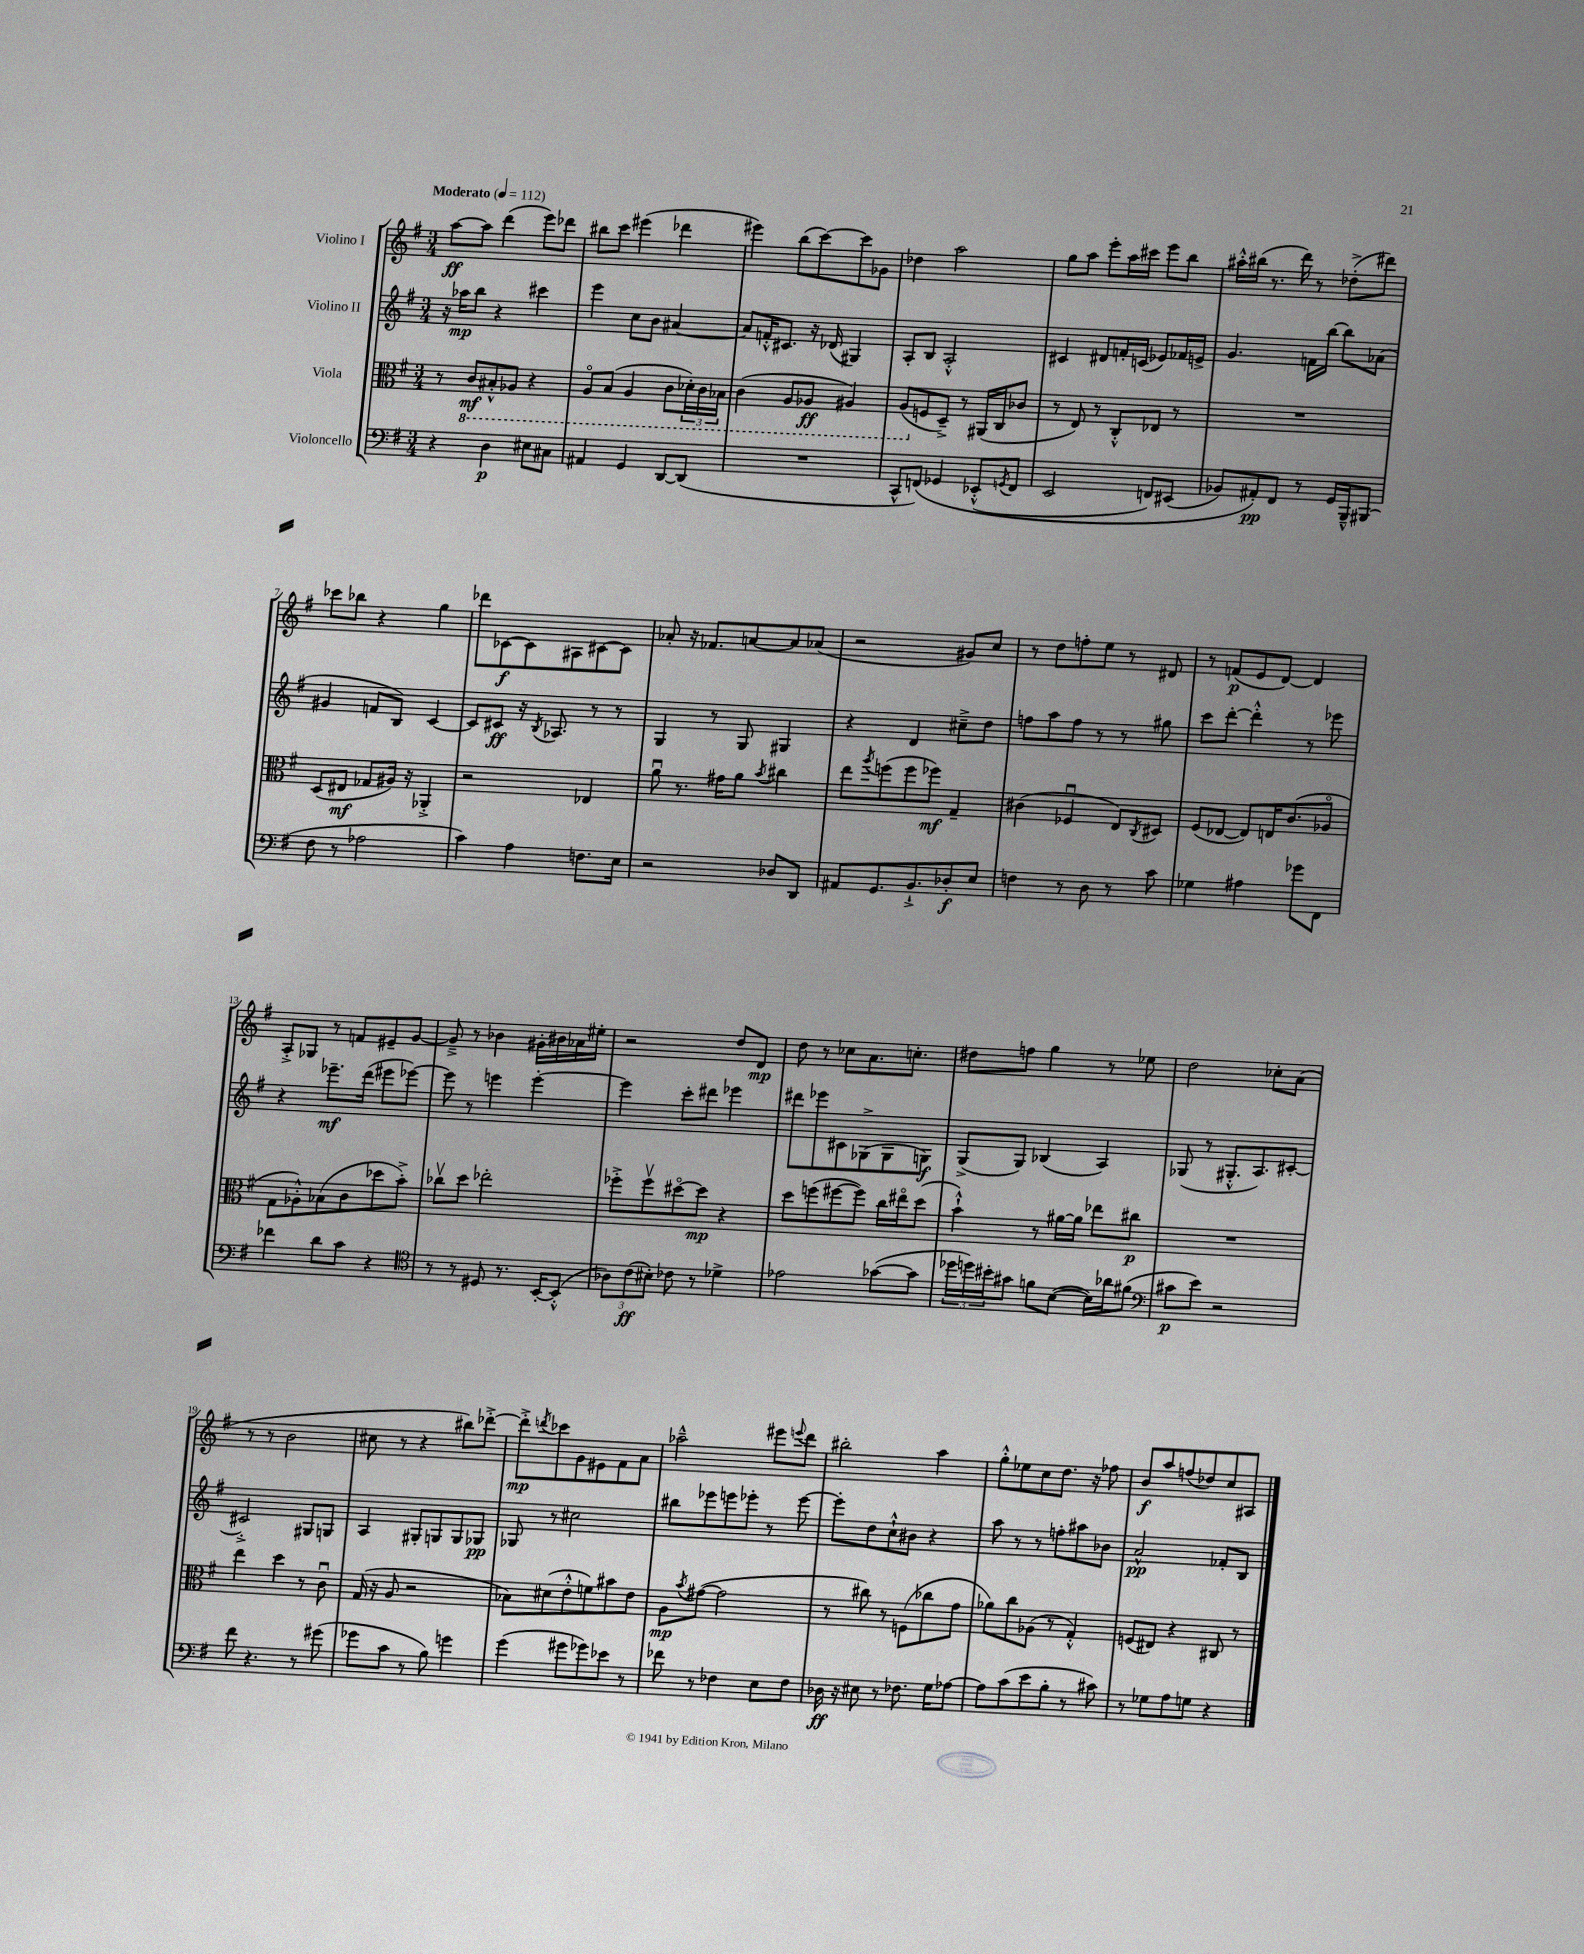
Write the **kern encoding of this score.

**kern	**dynam	**kern	**dynam	**kern	**dynam	**kern	**dynam
*part4	*part4	*part3	*part3	*part2	*part2	*part1	*part1
*staff4	*staff4	*staff3	*staff3	*staff2	*staff2	*staff1	*staff1
*I"Violoncello	*	*I"Viola	*	*I"Violino II	*	*I"Violino I	*
*clefF4	*	*clefC3	*	*clefG2	*	*clefG2	*
*k[f#]	*	*k[f#]	*	*k[f#]	*	*k[f#]	*
*M3/4	*	*M3/4	*	*M3/4	*	*M3/4	*
*MM112	*	*MM112	*	*MM112	*	*MM112	*
=1	=1	=1	=1	=1	=1	=1	=1
!	!	!	!	!	!	!LO:TX:a:B:t=Moderato	!
4r	.	8r	.	16r	.	[8aa\L	ff
.	.	.	.	16aa-X\KL	mp	.	.
*	*	*8ba	*	*	*	*	*
.	.	8C/L	mf	8bb\J	.	8aa\J]	.
4D\	p	8BB#X'^^/	.	4r	.	(4ddd\	.
.	.	8AA-X/J	.	.	.	.	.
8E#X\L	.	4r	.	4ccc#X\	.	8eee\L)	.
8C#X\J	.	.	.	.	.	8ddd-X\J	.
=2	=2	=2	=2	=2	=2	=2	=2
4AA#X/	.	8AA/L	.	4eee\	.	8bb#X\L	.
.	.	(8BB/J	.	.	.	8ccc\J	.
4GG/	.	4AA/	.	8cc\L	.	(4eee#X\	.
.	.	.	.	8b\J	.	.	.
[8DD/L	.	8C\L	.	[4a#X/	.	4ddd-X\	.
(8DD/J]	.	24D-X'\L)	.	.	.	.	.
.	.	24C\	.	.	.	.	.
.	.	24BB-X\JJ	.	.	.	.	.
=3	=3	=3	=3	=3	=3	=3	=3
2.r	.	(4C\	.	8a#/L]	.	4eee#X\)	.
.	.	.	.	16fn'^^/K	.	.	.
.	.	.	.	8.c#X/J	.	.	.
.	.	8AA/L	.	.	.	(8bb\L	.
.	.	8AA-X/J	ff	16r	.	[8ccc\)	.
.	.	.	.	(16d-X/	.	.	.
.	.	4AA#X/)	.	4G#X/)	.	8ccc\]	.
.	.	.	.	.	.	8g-X\J	.
=4	=4	=4	=4	=4	=4	=4	=4
8CC^^/L	.	(8AA/L	.	8A'/L	.	4dd-X\	.
*	*	*X8ba	*	*	*	*	*
(8FFn/J)	.	8Fn/	.	8B/J	.	.	.
4GG-X/	.	8D~^/J)	.	2A'^^/	.	2aa\	.
.	.	8r	.	.	.	.	.
(8EE-X'^^/L	.	(16AA#X/LL	.	.	.	.	.
.	.	16C/J	.	.	.	.	.
8qGGn/	.	.	.	.	.	.	.
8FF/J	.	8c-X/J	.	.	.	.	.
=5	=5	=5	=5	=5	=5	=5	=5
2EE/	.	8r	.	4c#X/	.	8gg\L	.
.	.	8E/)	.	.	.	8aa\J	.
.	.	8r	.	8d#X/L	.	8eee'\L	.
.	.	8C'^^/L	.	16fn'/L	.	16aa\L	.
.	.	.	.	(16cn/JJ	.	16ccc#X\JJ	.
8FFn/L)	.	8E-X/J	.	8e-X/L)	.	8eee\L	.
(8EE#X/J	.	8r	.	16f-X/L	.	8bb\J	.
.	.	.	.	16en^/JJ	.	.	.
=6	=6	=6	=6	=6	=6	=6	=6
8BB-X/L)	.	2.r	.	4.g/	.	16aa#X'^^\LL	.
.	.	.	.	.	.	(16bb#X\JJ	.
8AA#X'/)	pp	.	.	.	.	8.r	.
8FF#/J	.	.	.	.	.	.	.
.	.	.	.	.	.	16ddd\)	.
8r	.	.	.	16fn\LL	.	8r	.
.	.	.	.	[16bb\JJ	.	.	.
16GG/LL	.	.	.	8bb\L]	.	(8dd-X'^\L	.
16BBB~^^/J	.	.	.	.	.	.	.
(8BBB#X/J	.	.	.	(8a-X\J	.	8ddd#X\J)	.
!!LO:LB:g=z
=7	=7	=7	=7	=7	=7	=7	=7
8F#\	.	(8D/L	.	4g#X/	.	8ccc-X\L	.
8r	.	8E#X/J	mf	.	.	8bb-X\J	.
2A-X\	.	8G-X/L	.	8fn/L	.	4r	.
.	.	16A#X/Jk)	.	8B/J)	.	.	.
.	.	16r	.	.	.	.	.
.	.	4AA-X'^/	.	[4c/	.	4gg\	.
=8	=8	=8	=8	=8	=8	=8	=8
4c\)	.	2r	.	8c/L]	.	8ddd-X\L	.
.	.	.	.	8c#X/J	ff	[8c-X\	f
4A\	.	.	.	16r	.	8c-\]	.
.	.	.	.	8qB/	.	.	.
.	.	.	.	8.A-X/	.	.	.
.	.	.	.	.	.	8A#X\	.
8.Fn\L	.	4E-X/	.	8r	.	[8c#X\	.
.	.	.	.	8r	.	8c#\J]	.
16E\Jk	.	.	.	.	.	.	.
=9	=9	=9	=9	=9	=9	=9	=9
2r	.	8au\	.	4G/	.	8a-X'/	.
.	.	8.r	.	.	.	16r	.
.	.	.	.	.	.	8.f-X/L	.
.	.	.	.	8r	.	.	.
.	.	16g#X\KL	.	.	.	.	.
.	.	8a\J	.	8G/	.	[8an/	.
.	.	8qb/	.	.	.	.	.
8D-X/L	.	4cc#X\	.	4G#X/	.	8a/]	.
8DD/J	.	.	.	.	.	(8a-X/J	.
=10	=10	=10	=10	=10	=10	=10	=10
8AA#X/L	.	8ee\L	.	4r	.	2r	.
.	.	8qaa/	.	.	.	.	.
8.GG/	.	(8ffn\	.	.	.	.	.
.	.	8ff\	.	4d/	.	.	.
8.BB`^/	.	.	.	.	.	.	.
.	.	8ff-X\J)	mf	.	.	.	.
8D-X'/	f	4G~/	.	8cc#X~^\L	.	8g#X/L)	.
8E/J	.	.	.	8dd\J	.	8cc/J	.
=11	=11	=11	=11	=11	=11	=11	=11
4Fn\	.	(4c#X\	.	8ffn\L	.	8r	.
.	.	.	.	8aa\	.	8dd\L	.
8r	.	4F-Xu/	.	8ff\J	.	8ffn'\	.
8D\	.	.	.	8r	.	8ee\J	.
8r	.	8E/L)	.	8r	.	8r	.
.	.	8qC/	.	.	.	.	.
8c\	.	8D#X/J	.	8gg#X\	.	8d#X/	.
=12	=12	=12	=12	=12	=12	=12	=12
4G-X\	.	(8F#/L	.	8ccc\L	.	8r	.
.	.	[8E-X/J	.	[8ddd'\J	.	(8fn/L	p
4A#X\	.	8E-/L])	.	4ddd'^^\]	.	8e/	.
.	.	16En/K	.	.	.	[8d/J)	.
.	.	(8.c/	.	.	.	.	.
8g-X\L	.	.	.	8r	.	4d/]	.
8FF#\J	.	8A-X/J	.	8eee-X\	.	.	.
!!LO:LB:g=z
=13	=13	=13	=13	=13	=13	=13	=13
4f-X\	.	8G\L	.	4r	.	8A'^/L	.
.	.	8A-X'^^\)	.	.	.	8G-X/J	.
8d\L	.	(8B-X\	.	8.eee-X~\L	mf	8r	.
8c\J	.	8c\	.	.	.	8fn/L	.
.	.	.	.	(16ddd\Jk	.	.	.
4r	.	8dd-X\	.	8eee#X\L	.	8e#X~/	.
.	.	8b'^\J)	.	[8eee-X\J)	.	[8g/J	.
=14	=14	=14	=14	=14	=14	=14	=14
*clefC4	*	*	*	*	*	*	*
8r	.	8cc-Xv\L	.	8eee-\]	.	8g~^/]	.
8r	.	8dd\J	.	8r	.	8r	.
8D#X/	.	2ee-X'\	.	4eeen\	.	4b-X\	.
8.r	.	.	.	.	.	.	.
.	.	.	.	[4eee'\	.	16g#X'\LL	.
[16BB'/KL	.	.	.	.	.	16b#X\	.
(8BB'^^/J]	.	.	.	.	.	16a-X\	.
.	.	.	.	.	.	16ee#X'\JJ	.
=15	=15	=15	=15	=15	=15	=15	=15
12A-X\L)	.	8ff-X'^\L	.	4eee\]	.	2r	.
(12c\	ff	.	.	.	.	.	.
.	.	8ff-v\	.	.	.	.	.
12B#X'\J)	.	.	.	.	.	.	.
8c-X\	.	[8dd#X\	.	8ccc'\L	.	.	.
8r	.	8dd#\J]	mp	8ddd#X\J	.	.	.
4d-X^\	.	4r	.	4eee-X\	.	8dd/L	.
.	.	.	.	.	.	8d/J	mp
=16	=16	=16	=16	=16	=16	=16	=16
2e-X\	.	8dd\L	.	8ddd#X\L	.	8dd\	.
.	.	(8ffn\	.	8eee-X\	.	8r	.
.	.	[8ff#X\	.	8c#X\	.	8cc-X\L	.
.	.	8ff#\J])	.	(8G-X^\	.	8.a\	.
([8g-X\L	.	16cc\LL	.	8G-\	.	.	.
.	.	16ee#X\J	.	.	.	8.ccn'\J	.
8g-\J]	.	(8dd\J	.	8Gn\J)	f	.	.
=17	=17	=17	=17	=17	=17	=17	=17
24dd-X\LL	.	4b`^^\)	.	(8G^/L	.	8dd#X\L	.
24ddn\)	.	.	.	.	.	.	.
24b#X'\J	.	.	.	.	.	.	.
8g#X\J	.	.	.	8G/J)	.	8ffn\J	.
8fn\L	.	8r	.	(4B-X/	.	4gg\	.
([8B\J	.	[16a#X\LL	.	.	.	.	.
.	.	16a#\JJ]	.	.	.	.	.
16B\LL])	.	8ee-X\L	.	4A/)	.	8r	.
16a-X\J	.	.	.	.	.	.	.
(8f#X\J	.	8cc#X\J	p	.	.	8ee-X\	.
=18	=18	=18	=18	=18	=18	=18	=18
*clefF4	*	*	*	*	*	*	*
8c#X\L	p	2.r	.	(8G-X/	.	2dd\	.
8e\J)	.	.	.	8r	.	.	.
2r	.	.	.	8.G#X'^^/L	.	.	.
.	.	.	.	8.A/)	.	.	.
.	.	.	.	.	.	8cc-X'\L	.
.	.	.	.	[8c#X'/J	.	(8a\J	.
!!LO:LB:g=z
=19	=19	=19	=19	=19	=19	=19	=19
8f#\	.	4ee\	.	2c#X'^/]	.	8r	.
4.r	.	.	.	.	.	8r	.
.	.	4dd\	.	.	.	2b\	.
8r	.	8r	.	8G#X/L	.	.	.
(8g#X\	.	8cu\	.	8Gn/J	.	.	.
=20	=20	=20	=20	=20	=20	=20	=20
8g-X\L	.	(16G/	.	4A/	.	8cc#X\	.
.	.	16r	.	.	.	.	.
8c\J	.	8A/	.	.	.	8r	.
8r	.	2r	.	8G#X'/L	.	4r	.
8B\)	.	.	.	8Gn/	.	.	.
4gn\	.	.	.	8G/	.	8bb#X\L)	.
.	.	.	.	8G-X/J	pp	[8ddd-X'^\J	.
=21	=21	=21	=21	=21	=21	=21	=21
(4g\	.	8B-X\L)	.	8G-X/	.	8ddd-'^\L]	mp
.	.	.	.	.	.	8qdddn/	.
.	.	(8d#X\	.	8r	.	8ccc-X\	.
8g#X\L	.	8e'^^\	.	2cc#X\	.	8g\	.
8g-X\)	.	8fn\)	.	.	.	8e#X\	.
8e-X\J	.	8b#X\	.	.	.	8f#\	.
8r	.	8e\J	.	.	.	8a\J	.
=22	=22	=22	=22	=22	=22	=22	=22
8f-X\	.	8A\L	mp	8bb#X\L	.	2aa-X~^^\	.
.	.	8qb/	.	.	.	.	.
8r	.	([8g#X\J	.	8eee-X\	.	.	.
4F-X\	.	2g#\]	.	8eeen\	.	.	.
.	.	.	.	8eee-X'\J	.	.	.
8E\L	.	.	.	8r	.	8eee#X\L	.
.	.	.	.	.	.	8qqeeen/	.
8F-\J	.	.	.	[8eee-\	.	8ddd\J	.
=23	=23	=23	=23	=23	=23	=23	=23
16D-X\	ff	8r	.	8eee-'\L]	.	2bb#X'\	.
16r	.	.	.	.	.	.	.
8E#X\	.	8cc#X\)	.	8dd\	.	.	.
8r	.	8r	.	8cc`^^\	.	.	.
8.F-X\	.	(8Fn\L	.	8b#X\J	.	.	.
.	.	8cc-X\	.	4r	.	4aa\	.
16G\KL	.	.	.	.	.	.	.
[8A-X\J	.	8g\J	.	.	.	.	.
=24	=24	=24	=24	=24	=24	=24	=24
8A-\L]	.	8a-X\L)	.	8aa\	.	8gg'^^\L	.
(8c\	.	8cc\	.	8r	.	8ee-X\	.
8e\	.	(8A-X\J	.	8r	.	8cc\	.
8B'\J	.	8r	.	8ffn'\L	.	8.dd\J	.
8r	.	4G'^^/)	.	8aa#X\	.	.	.
.	.	.	.	.	.	16r	.
8c#X\)	.	.	.	8b-X\J	.	8ff-X\	.
=25	=25	=25	=25	=25	=25	=25	=25
8r	.	(8Fn/L	.	2a^^/	pp	8b/L	f
8G-X\L	.	8E#X/J)	.	.	.	8aa/	.
8A\	.	4r	.	.	.	(8ffn/	.
8Gn\J	.	.	.	.	.	8dd-X/)	.
4r	.	8C#X/	.	8f-X'/L	.	8cc/	.
.	.	8r	.	8B/J	.	8A#X/J	.
==	==	==	==	==	==	==	==
*-	*-	*-	*-	*-	*-	*-	*-
